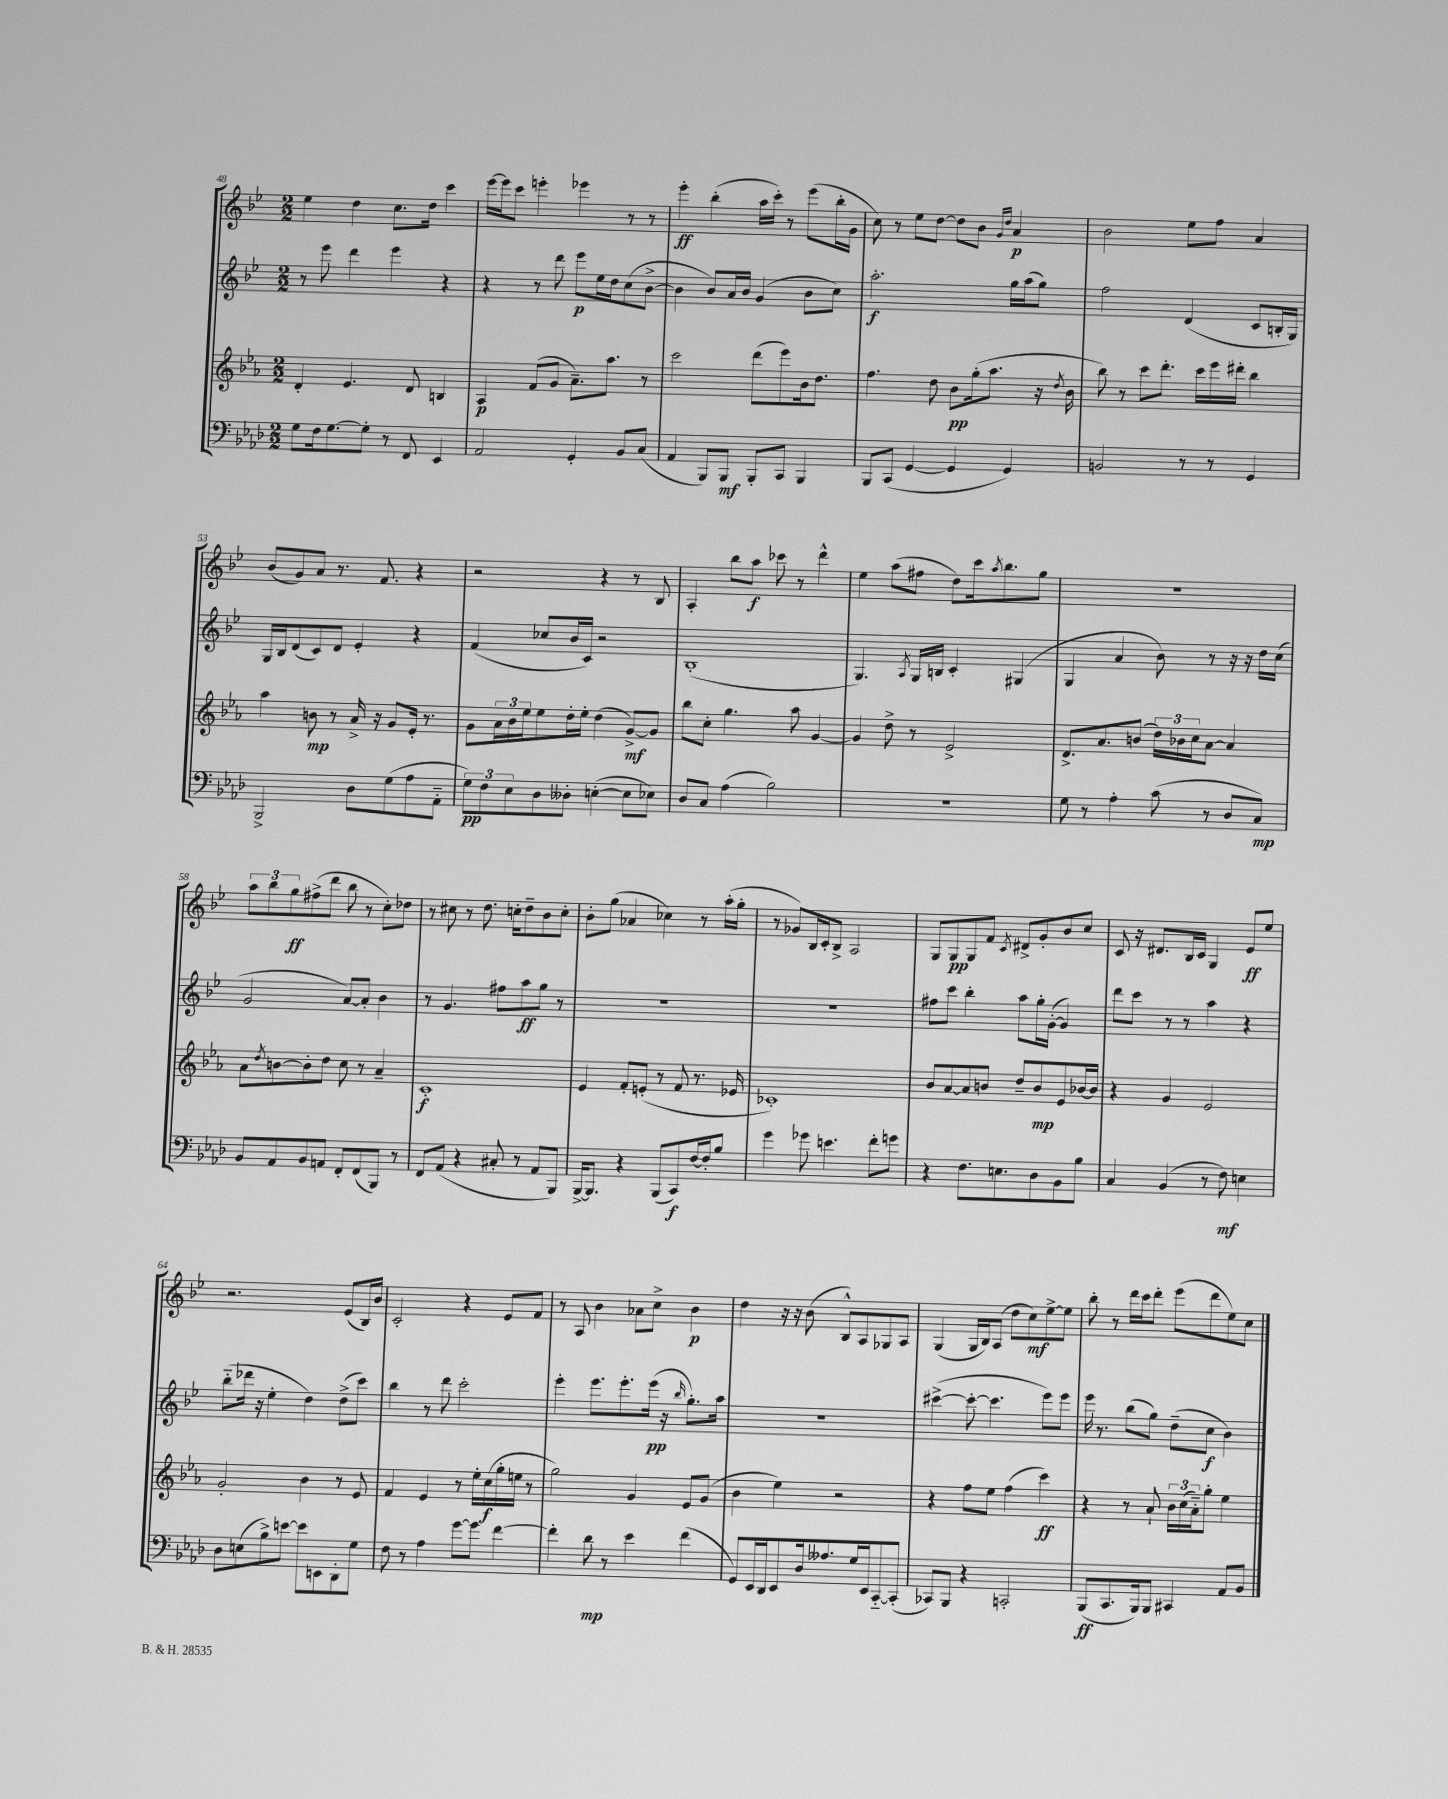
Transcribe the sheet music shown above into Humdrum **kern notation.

**kern	**dynam	**kern	**dynam	**kern	**dynam	**kern	**dynam
*part4	*part4	*part3	*part3	*part2	*part2	*part1	*part1
*staff4	*staff4	*staff3	*staff3	*staff2	*staff2	*staff1	*staff1
*clefF4	*	*clefG2	*	*clefG2	*	*clefG2	*
*k[b-e-a-d-]	*	*k[b-e-a-]	*	*k[b-e-]	*	*k[b-e-]	*
*M2/2	*	*M2/2	*	*M2/2	*	*M2/2	*
=48	=48	=48	=48	=48	=48	=48	=48
8G\L	.	4d'/	.	8r	.	4ee-\	.
16F\k	.	.	.	8eee-\	.	.	.
[8.G\	.	.	.	.	.	.	.
.	.	4.e-/	.	4ddd\	.	4dd\	.
8G'\J]	.	.	.	.	.	.	.
8r	.	.	.	4eee-\	.	8.cc\L	.
8FF/	.	8d/	.	.	.	.	.
.	.	.	.	.	.	16dd\Jk	.
4EE-/	.	4Bn/	.	4r	.	4ccc\	.
=49	=49	=49	=49	=49	=49	=49	=49
2AA-/	.	4A-/	p	4r	.	[16eee-\LL	.
.	.	.	.	.	.	16eee-\J]	.
.	.	.	.	.	.	8ccc\J	.
.	.	(8f/L	.	8r	.	4eeen'\	.
.	.	8g/J	.	8ddd\	.	.	.
4GG'/	.	8.a-~\L)	.	8eee-\L	p	4eee-X\	.
.	.	.	.	16ee-\L	.	.	.
.	.	8.aa-\J	.	16dd\J	.	.	.
8BB-/L	.	.	.	(8cc\	.	8r	.
(8C/J	.	8r	.	[8b-^\J	.	8r	.
=50	=50	=50	=50	=50	=50	=50	=50
4AA-/	.	2ccc\	.	4b-\]	.	4eee-'\	ff
8BBB-/L)	.	.	.	8b-/L)	.	(4bb-'\	.
8BBB-/J	mf	.	.	16a/L	.	.	.
.	.	.	.	16b-/JJ	.	.	.
8BBB-'/L	.	(8ddd\L	.	(4g/	.	16aa\LL	.
.	.	.	.	.	.	16ccc'\JJ)	.
8CC/J	.	8eee-\)	.	.	.	8r	.
4BBB-/	.	16b-\k	.	8b-\L	.	(8eee-\L	.
.	.	8.dd\J	.	.	.	.	.
.	.	.	.	8cc\J)	.	16bb-'\L	.
.	.	.	.	.	.	16g\JJ	.
=51	=51	=51	=51	=51	=51	=51	=51
8BBB-/L	.	4.ff\	.	2.aa'\	f	8cc\)	.
(8CC/J	.	.	.	.	.	8r	.
[4GG/	.	.	.	.	.	8ee-\L	.
.	.	8dd\	.	.	.	[8dd\J	.
4GG/]	.	8b-\L	pp	.	.	8dd\L]	.
.	.	(16gg'\k	.	.	.	8b-\J	.
.	.	8.aa-\J	.	.	.	.	.
.	.	.	.	.	.	16qqg/LL	.
.	.	.	.	.	.	16qqdd/JJ	.
4GG/)	.	.	.	16gg\LL	.	4a/	p
.	.	.	.	(16aa\J	.	.	.
.	.	16r	.	8gg\J)	.	.	.
.	.	8qdd/	.	.	.	.	.
.	.	16b-\	.	.	.	.	.
=52	=52	=52	=52	=52	=52	=52	=52
2BBn/	.	8bb-\)	.	2ff\	.	2b-\	.
.	.	8r	.	.	.	.	.
.	.	8ccc\L	.	.	.	.	.
.	.	8.ddd'\J	.	.	.	.	.
8r	.	.	.	(4d/	.	8ee-\L	.
.	.	16ccc\LL	.	.	.	.	.
8r	.	16eee-\	.	.	.	8ff\J	.
.	.	16ddd#X'\JJ	.	.	.	.	.
4GG/	.	4bb-\	.	8c/L	.	4a/	.
.	.	.	.	16Bn'/L	.	.	.
.	.	.	.	16G/JJ)	.	.	.
!!LO:LB:g=z
=53	=53	=53	=53	=53	=53	=53	=53
2BBB-^/	.	4aa-\	.	16G/LL	.	(8b-/L	.
.	.	.	.	16B-/J	.	.	.
.	.	.	.	(8d/	.	8g/)	.
.	.	8bn\	mp	8c/)	.	8a/J	.
.	.	8r	.	8d/J	.	8.r	.
8D-\L	.	16a-^/	.	4e-'/	.	.	.
.	.	16r	.	.	.	8.f/	.
(8G\	.	8g/L	.	.	.	.	.
8A-\	.	16e-'/Jk	.	4r	.	4r	.
.	.	8.r	.	.	.	.	.
8AA-\J	.	.	.	.	.	.	.
=54	=54	=54	=54	=54	=54	=54	=54
12G\L)	pp	8g\L	.	(4f/	.	2r	.
12F\	.	.	.	.	.	.	.
.	.	24a-\L	.	.	.	.	.
12E-\	.	24b-\	.	.	.	.	.
.	.	24ee-\J	.	.	.	.	.
8D-\	.	8ee-\	.	8cc-X/L	.	.	.
8D--X'\J	.	16dd'\L	.	16b-/L	.	.	.
.	.	16ee-'\JJ	.	16c/JJ)	.	.	.
([4En'\	.	(4dd\	.	2r	.	4r	.
8E\L]	.	[8g^/L)	mf	.	.	8r	.
8E-X\J)	.	8g/J]	.	.	.	8B-/	.
=55	=55	=55	=55	=55	=55	=55	=55
8D-/L	.	8bb-\L	.	(1B-'	.	4A'/	.
8C/J	.	8cc'\J	.	.	.	.	.
(4A-\	.	4.gg\	.	.	.	8bb-\L	.
.	.	.	.	.	.	8aa\J	f
2B-\)	.	.	.	.	.	8ccc-X\	.
.	.	8aa-\	.	.	.	8r	.
.	.	[4g/	.	.	.	4ddd^^\	.
=56	=56	=56	=56	=56	=56	=56	=56
1r	.	4g/]	.	4.G/)	.	4ee-\	.
.	.	8dd^\	.	.	.	(8aa\L	.
.	.	.	.	8qA/	.	.	.
.	.	8r	.	16G/LL	.	8ff#X\J	.
.	.	.	.	16Bn/JJ	.	.	.
.	.	2e-^/	.	4c'/	.	8dd\L)	.
.	.	.	.	.	.	16ccc\k	.
.	.	.	.	.	.	8qaa/	.
.	.	.	.	.	.	8.bb-\	.
.	.	.	.	(4G#X/	.	.	.
.	.	.	.	.	.	8gg\J	.
=57	=57	=57	=57	=57	=57	=57	=57
8G\	.	8.d^/L	.	4G/	.	1r	.
8r	.	.	.	.	.	.	.
.	.	8.a-/	.	.	.	.	.
4A-'\	.	.	.	4a/	.	.	.
.	.	(8bn/J	.	.	.	.	.
(8c\	.	24dd\LL)	.	8b-\)	.	.	.
.	.	24b-X\	.	.	.	.	.
.	.	24cc\J	.	.	.	.	.
8r	.	[8a-\J	.	8r	.	.	.
8D-/L	.	4a-/]	.	16r	.	.	.
.	.	.	.	16r	.	.	.
8C/J)	mp	.	.	16dd\LL	.	.	.
.	.	.	.	(16cc\JJ	.	.	.
!!LO:LB:g=z
=58	=58	=58	=58	=58	=58	=58	=58
8BB-/L	.	8a-\L	.	2g/	.	12aa\L	.
.	.	.	.	.	.	12bb-\	.
.	.	8qdd/	.	.	.	.	.
8AA-/	.	[8bn\	.	.	.	.	.
.	.	.	.	.	.	12gg\	ff
8BB-/	.	8b'\]	.	.	.	(8ff#X^\	.
8AAn/J	.	8dd\J	.	.	.	8ddd\J	.
8FF'/L	.	8cc\	.	[8a/L)	.	8bb-\	.
(8FF/	.	8r	.	8a'/J]	.	8r	.
8BBB-/J)	.	4a-~/	.	4b-\	.	8cc'\L)	.
8r	.	.	.	.	.	8dd-X\J	.
=59	=59	=59	=59	=59	=59	=59	=59
8FF/L	.	1c'	f	8r	.	8r	.
(8AA-/J	.	.	.	4.g/	.	8cc#X\	.
4r	.	.	.	.	.	8r	.
.	.	.	.	.	.	8.dd\	.
8C#X'/	.	.	.	8ff#X\L	.	.	.
.	.	.	.	.	.	16ccn'\KL	.
8r	.	.	.	8aa\	ff	8dd~\	.
8AA-/L	.	.	.	8gg\J	.	8b-\	.
8BBB-/J)	.	.	.	8r	.	8cc'\J	.
=60	=60	=60	=60	=60	=60	=60	=60
[16BBB-^/KL	.	4e-/	.	1r	.	8b-'\L	.
8.BBB-/J]	.	.	.	.	.	.	.
.	.	.	.	.	.	(8gg\J	.
4r	.	8f'/L	.	.	.	4a-X/	.
.	.	(8en'/J	.	.	.	.	.
(8BBB-/L	.	8r	.	.	.	4cc-X\)	.
8CC/)	f	8f/	.	.	.	.	.
[16F/L	.	8.r	.	.	.	8r	.
16F'/J]	.	.	.	.	.	.	.
8B-/J	.	.	.	.	.	(16aa'\LL	.
.	.	16e-X/	.	.	.	16gg'\JJ	.
=61	=61	=61	=61	=61	=61	=61	=61
4g\	.	1c-X')	.	1r	.	8r	.
.	.	.	.	.	.	8g-X/L)	.
8g-X\	.	.	.	.	.	16B-/L	.
.	.	.	.	.	.	16c'/J	.
4.en\	.	.	.	.	.	8B-^/J	.
.	.	.	.	.	.	2A/	.
8f'\L	.	.	.	.	.	.	.
8gn\J	.	.	.	.	.	.	.
=62	=62	=62	=62	=62	=62	=62	=62
4r	.	8b-/L	.	8ff#X\L	.	8G/L	.
.	.	[8a-/	.	8ccc\J	.	8G/	pp
8.F\L	.	8a-/]	.	4bb-'\	.	8G/	.
.	.	8bn/J	.	.	.	8f/J	.
8.En\	.	.	.	.	.	.	.
.	.	.	.	.	.	8qc/	.
.	.	8dd~/L	.	8aa\L	.	8d#X^/L	.
8D-\	.	8b/	mp	16gg'\L	.	8g'/	.
.	.	.	.	([16g'\JJ	.	.	.
8BB-\	.	8e-/	.	4g/])	.	8b-/	.
8B-\J	.	[16b-X/L	.	.	.	8cc/J	.
.	.	16b-/JJ]	.	.	.	.	.
=63	=63	=63	=63	=63	=63	=63	=63
4C/	.	4r	.	8ddd\L	.	8c/	.
.	.	.	.	8ccc\J	.	16r	.
.	.	.	.	.	.	8.d#X/L	.
(4BB-/	.	4g/	.	8r	.	.	.
.	.	.	.	8r	.	16B-/L	.
.	.	.	.	.	.	16c/JJ	.
8r	.	2e-/	.	4aa\	.	4G/	.
8F\)	mf	.	.	.	.	.	.
4En\	.	.	.	4r	.	8e-/L	ff
.	.	.	.	.	.	8ee-/J	.
!!LO:LB:g=z
=64	=64	=64	=64	=64	=64	=64	=64
8D-\L	.	2g'/	.	(8bb-\L	.	2.r	.
(8En\	.	.	.	16ddd-X\Jk	.	.	.
.	.	.	.	16r	.	.	.
8B-^\)	.	.	.	4ee-'\	.	.	.
[8en\J	.	.	.	.	.	.	.
8e\L]	.	4b-\	.	4dd\)	.	.	.
8EEn\	.	.	.	.	.	.	.
8DD-'\	.	8r	.	(8dd^\L	.	(8e-/L	.
8G\J	.	8e-/	.	8ccc\J)	.	16B-/L)	.
.	.	.	.	.	.	16b-/JJ	.
=65	=65	=65	=65	=65	=65	=65	=65
8F\	.	4f/	.	4bb-\	.	2c'/	.
8r	.	.	.	.	.	.	.
4A-\	.	4e-/	.	8r	.	.	.
.	.	.	.	8ddd\	.	.	.
[8g\L	.	8r	.	2ccc'\	.	4r	.
8g\J]	.	16ee-'\LL	.	.	.	.	.
.	.	(16cc\	f	.	.	.	.
[4f\	.	16gg'\	.	.	.	8e-/L	.
.	.	16een\JJ	.	.	.	.	.
.	.	8r	.	.	.	8f/J	.
=66	=66	=66	=66	=66	=66	=66	=66
4f'\]	.	2gg\)	.	4eee-'\	.	8r	.
.	.	.	.	.	.	8A/	.
8d-\	mp	.	.	8.eee-\L	.	4b-\	.
8r	.	.	.	.	.	.	.
.	.	.	.	8.eee-'\	.	.	.
4e-\	.	4g/	.	.	.	8a-X\L	.
.	.	.	.	(16eee-\Jk	pp	8cc^\J	.
.	.	.	.	16r	.	.	.
.	.	.	.	16qqbb-/	.	.	.
(4f\	.	8e-/L	.	8.gg'\L)	.	4b-\	p
.	.	(8g/J	.	.	.	.	.
.	.	.	.	16aa\Jk	.	.	.
=67	=67	=67	=67	=67	=67	=67	=67
8GG/L)	.	4b-\	.	1r	.	4dd\	.
16EE-/L	.	.	.	.	.	.	.
16DD-/J	.	.	.	.	.	.	.
8EE-/	.	4ee-\)	.	.	.	16r	.
.	.	.	.	.	.	16r	.
16D-/k	.	.	.	.	.	(8b-\	.
8.A--X/	.	.	.	.	.	.	.
.	.	2r	.	.	.	8B-^^/L)	.
16G/L	.	.	.	.	.	8A/	.
16EE-/J	.	.	.	.	.	.	.
[8CC/	.	.	.	.	.	8G-X/	.
(8CC'/J]	.	.	.	.	.	8A/J	.
=68	=68	=68	=68	=68	=68	=68	=68
8CC-X/L)	.	4r	.	([4ccc#X^\	.	(4G/	.
8BBB-/J	.	.	.	.	.	.	.
4r	.	8ff\L	.	8ccc#'\_	.	16G/LL	.
.	.	.	.	.	.	16B-/J)	.
.	.	8ee-\J	.	4.ccc#\]	.	(8A/J	.
2CCn'/	.	(4ff\	.	.	.	8dd\L	.
.	.	.	.	.	.	8cc\)	mf
.	.	4ccc\)	ff	8eee-\L)	.	[8ee-^\	.
.	.	.	.	8eee-\J	.	8ee-\J]	.
=69	=69	=69	=69	=69	=69	=69	=69
(8BBB-/L	ff	4r	.	16eee-\	.	8bb-'\	.
.	.	.	.	8.r	.	.	.
8.CC/	.	.	.	.	.	8r	.
.	.	8r	.	(8bb-\L	.	16ddd\LL	.
16BBB-/k)	.	.	.	.	.	16ccc\J	.
8BBB-/J	.	8a-`/	.	8gg\J)	.	8ddd'\J	.
4CC#X/	.	24b-\LL	.	(8dd~\L	.	(8eee-\L	.
.	.	(24cc\	.	.	.	.	.
.	.	24a-\J)	.	.	.	.	.
.	.	8gg'\J	.	8cc\J	f	8ddd\	.
8AA-/L	.	4ee-\	.	4b-\)	.	8ee-\)	.
8BB-/J	.	.	.	.	.	8cc\J	.
==	==	==	==	==	==	==	==
*-	*-	*-	*-	*-	*-	*-	*-
